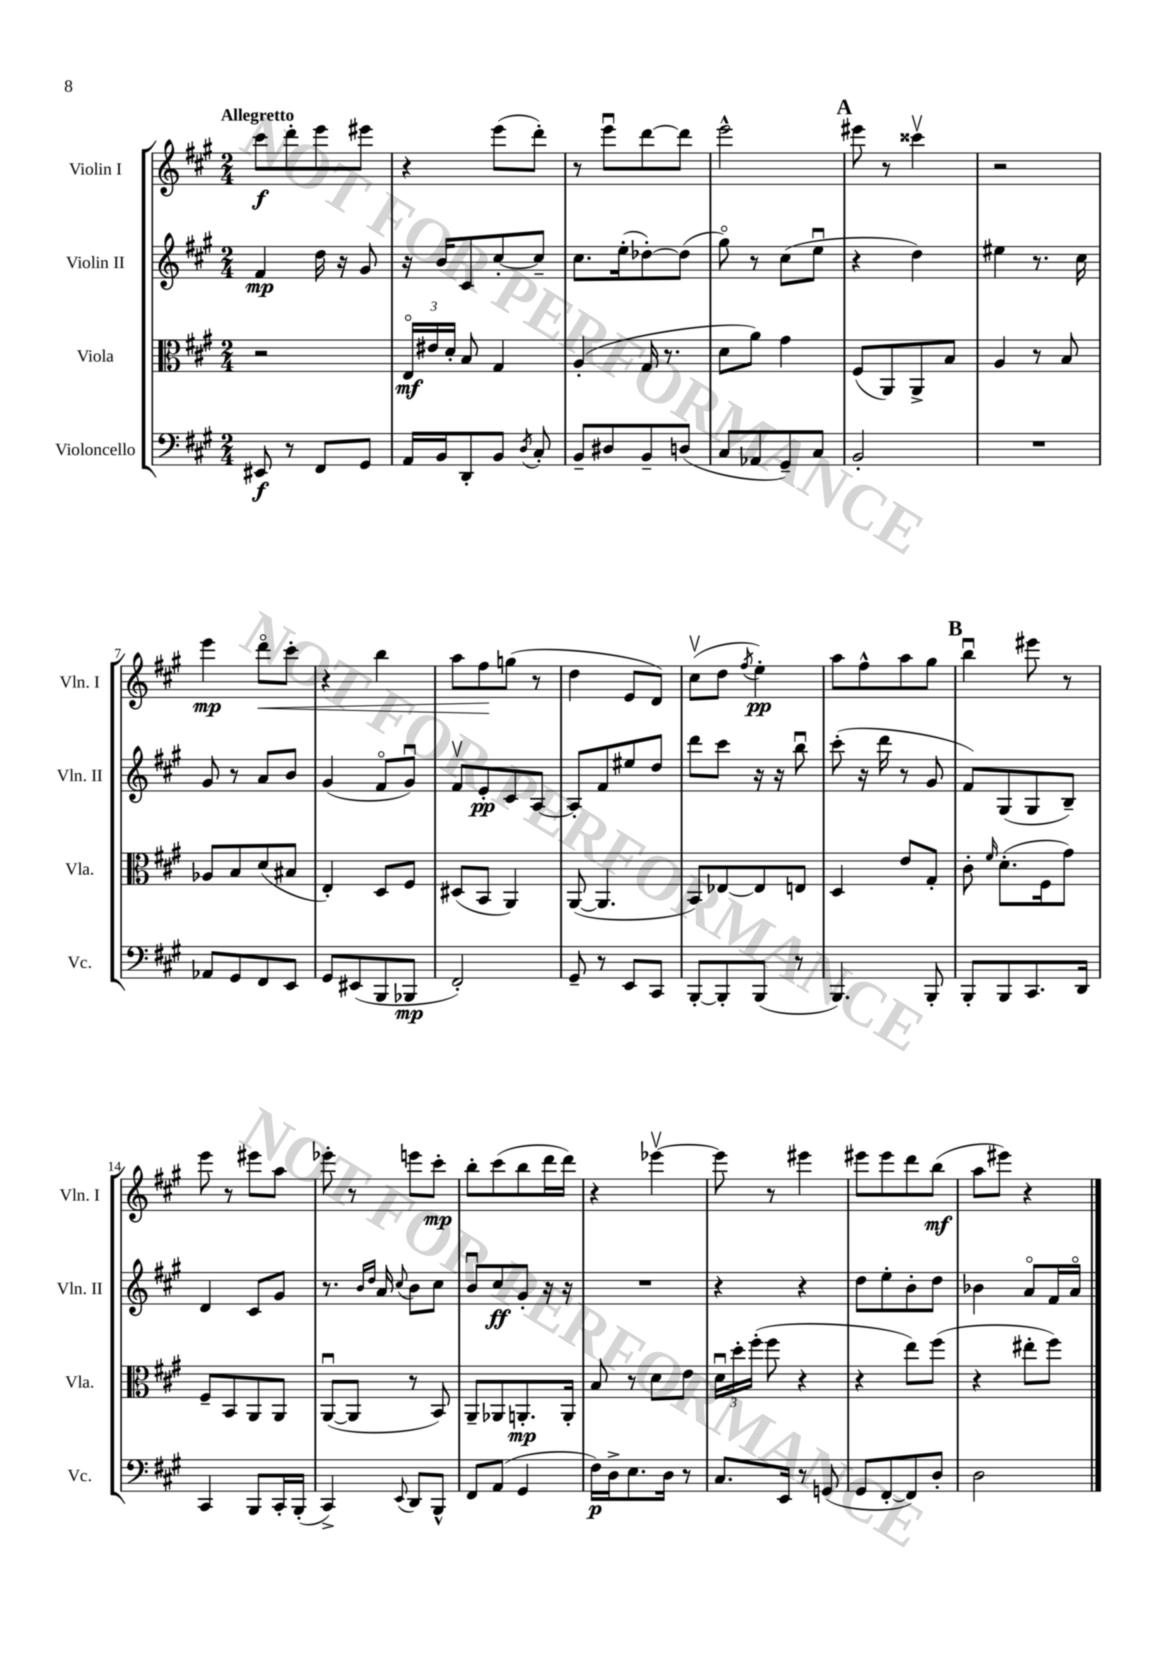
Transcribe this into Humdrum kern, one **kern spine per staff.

**kern	**dynam	**kern	**dynam	**kern	**dynam	**kern	**dynam
*part4	*part4	*part3	*part3	*part2	*part2	*part1	*part1
*staff4	*staff4	*staff3	*staff3	*staff2	*staff2	*staff1	*staff1
*I"Violoncello	*	*I"Viola	*	*I"Violin II	*	*I"Violin I	*
*I'Vc.	*	*I'Vla.	*	*I'Vln. II	*	*I'Vln. I	*
*clefF4	*	*clefC3	*	*clefG2	*	*clefG2	*
*k[f#c#g#]	*	*k[f#c#g#]	*	*k[f#c#g#]	*	*k[f#c#g#]	*
*M2/4	*	*M2/4	*	*M2/4	*	*M2/4	*
=1	=1	=1	=1	=1	=1	=1	=1
!	!	!	!	!	!	!LO:TX:a:B:t=Allegretto	!
8EE#X/	f	2r	.	4f#/	mp	8ccc#\L	f
8r	.	.	.	.	.	8ddd'\	.
8FF#/L	.	.	.	16dd\	.	8eee\	.
.	.	.	.	16r	.	.	.
8GG#/J	.	.	.	8g#/	.	8eee#X\J	.
=2	=2	=2	=2	=2	=2	=2	=2
16AA/LL	.	24E/LL	mf	16r	.	4r	.
.	.	24e#X/	.	.	.	.	.
16BB/J	.	.	.	16b/KL	.	.	.
.	.	24d'/JJ	.	.	.	.	.
8DD'/	.	8B/	.	8c#/	.	.	.
8BB/J	.	4G#/	.	[8cc#'/	.	(8eee\L	.
8qD/	.	.	.	.	.	.	.
8C#'/	.	.	.	8cc#~/J]	.	8ddd'\J)	.
=3	=3	=3	=3	=3	=3	=3	=3
8BB~/L	.	(4A'/	.	8.cc#\L	.	8r	.
8D#X/	.	.	.	.	.	8eeeu\L	.
.	.	.	.	(16ee'\k	.	.	.
8BB~/	.	16G#/	.	[8dd-X'\)	.	[8ddd\	.
.	.	8.r	.	.	.	.	.
(8Dn/J	.	.	.	(8dd-\J]	.	8ddd\J]	.
=4	=4	=4	=4	=4	=4	=4	=4
8C#/L	.	8d\L	.	8gg#\)	.	2eee^^\	.
8AA-X/	.	8a\J)	.	8r	.	.	.
8GG#~/)	.	4g#\	.	(8cc#\L	.	.	.
8C#/J	.	.	.	8eeu\J	.	.	.
!!LO:REH:place=s1:t=A
=5	=5	=5	=5	=5	=5	=5	=5
2BB'/	.	(8F#/L	.	4r	.	8eee#X\	.
.	.	8AA/)	.	.	.	8r	.
.	.	8AA^/	.	4dd\)	.	4ccc##Xv\	.
.	.	8B/J	.	.	.	.	.
=6	=6	=6	=6	=6	=6	=6	=6
2r	.	4A/	.	4ee#X\	.	2r	.
.	.	8r	.	8.r	.	.	.
.	.	8B/	.	.	.	.	.
.	.	.	.	16cc#\	.	.	.
!!LO:LB:g=z
=7	=7	=7	=7	=7	=7	=7	=7
8AA-X/L	.	8A-X/L	.	8g#/	.	4eee\	mp
8GG#/	.	8B/	.	8r	.	.	.
!	!	!	!	!	!	!	!LO:HP:b
8FF#/	.	(8d/	.	8a/L	.	8ddd\L	<
8EE/J	.	8B#X/J	.	8b/J	.	8ccc#'\J	.
=8	=8	=8	=8	=8	=8	=8	=8
8GG#/L	.	4E'/)	.	(4g#/	.	4r	.
(8EE#X/	.	.	.	.	.	.	.
8BBB/	.	8D/L	.	8f#/L	.	4bb\	.
8BBB-X/J	mp	8F#/J	.	8g#u/J)	.	.	.
=9	=9	=9	=9	=9	=9	=9	=9
2FF#'/)	.	(8D#X/L	.	8f#v/L	.	8aa\L	.
.	.	8BB/J	.	8e'/	pp	8ff#\	.
.	.	4AA/)	.	8c#/	.	(8ggn\J	[
.	.	.	.	[8A/J	.	8r	.
=10	=10	=10	=10	=10	=10	=10	=10
8GG#~/	.	([8AA/	.	8A'/L]	.	4dd\	.
8r	.	4.AA/]	.	8f#/	.	.	.
8EE/L	.	.	.	8ee#X/	.	8e/L	.
8CC#/J	.	.	.	8dd/J	.	8d/J)	.
=11	=11	=11	=11	=11	=11	=11	=11
[8BBB'/L	.	8BB/L)	.	8ddd\L	.	(8cc#v\L	.
8BBB'/]	.	[8E-X/	.	8ccc#\J	.	8dd\J	.
.	.	.	.	.	.	8qff#/	.
(8BBB/J	.	8E-/]	.	16r	.	4ee'\)	pp
.	.	.	.	16r	.	.	.
8r	.	8En/J	.	8bbu\	.	.	.
=12	=12	=12	=12	=12	=12	=12	=12
4.BBB/)	.	4D/	.	(8ccc#'\	.	8aa\L	.
.	.	.	.	16r	.	8ff#^^\	.
.	.	.	.	16ddd\	.	.	.
.	.	8e/L	.	8r	.	8aa\	.
8BBB'/	.	8G#'/J	.	8g#/	.	8gg#\J	.
!!LO:REH:place=s1:t=B
=13	=13	=13	=13	=13	=13	=13	=13
8BBB'/L	.	8c#'\	.	8f#/L)	.	4bbu\	.
.	.	16qqf#/	.	.	.	.	.
8BBB/	.	(8.d'\L	.	(8G#/	.	.	.
8.CC#/	.	.	.	8G#/	.	8eee#X\	.
.	.	16F#\k	.	.	.	.	.
.	.	8g#\J)	.	8B~/J)	.	8r	.
16DD/Jk	.	.	.	.	.	.	.
!!LO:LB:g=z
=14	=14	=14	=14	=14	=14	=14	=14
4CC#/	.	8F#~/L	.	4d/	.	8eee\	.
.	.	8BB/	.	.	.	8r	.
8BBB/L	.	8AA/	.	8c#/L	.	8eee#X\L	.
16CC#'/L	.	8AA/J	.	8g#/J	.	8aa\J	.
(16BBB'/JJ	.	.	.	.	.	.	.
=15	=15	=15	=15	=15	=15	=15	=15
4CC#^/)	.	([8AAu/L	.	8.r	.	8eee-X'\	.
.	.	8AA/J]	.	.	.	8r	.
.	.	.	.	16qqb/LL	.	.	.
.	.	.	.	16qqdd/JJ	.	.	.
.	.	.	.	16a/	.	.	.
8qqEE/	.	.	.	8qqcc#/	.	.	.
8DD/L	.	8r	.	8b\L	.	8eeen\L	.
8BBB^^/J	.	8BB/)	.	8cc#\J	.	8ccc#'\J	mp
=16	=16	=16	=16	=16	=16	=16	=16
8FF#/L	.	8AA~/L	.	8bu/L	.	8bb'\L	.
(8AA/J	.	8AA-X/	.	8cc#/	ff	(8ccc#\	.
4GG#/	.	8.AAn'/	mp	8g#'/J	.	8bb\	.
.	.	.	.	16r	.	16ddd\L	.
.	.	16AA'/Jk	.	16r	.	16ddd\JJ)	.
=17	=17	=17	=17	=17	=17	=17	=17
16F#\LL)	p	8B/	.	2r	.	4r	.
16D^\J	.	.	.	.	.	.	.
8.E\	.	8r	.	.	.	.	.
.	.	8d\L	.	.	.	[4eee-Xv\	.
16D\Jk	.	.	.	.	.	.	.
8r	.	8e\J	.	.	.	.	.
=18	=18	=18	=18	=18	=18	=18	=18
8.C#/L	.	24du\LL	.	4r	.	8eee-\]	.
.	.	24dd'\	.	.	.	.	.
.	.	(24ff#'\JJ	.	.	.	.	.
.	.	8ff#\	.	.	.	8r	.
16EE/Jk	.	.	.	.	.	.	.
8r	.	4r	.	4r	.	4eee#X\	.
(8GGn/	.	.	.	.	.	.	.
=19	=19	=19	=19	=19	=19	=19	=19
8GG#/L	.	4r	.	8dd\L	.	8eee#X\L	.
[8FF#'/	.	.	.	8ee'\	.	8eee#\	.
8FF#/])	.	8ee\L)	.	8b'\	.	8ddd\	.
8D'/J	.	(8ff#\J	.	8dd\J	.	(8bb\J	mf
=20	=20	=20	=20	=20	=20	=20	=20
2D\	.	4r	.	4b-X\	.	8aa\L	.
.	.	.	.	.	.	8eee#X\J)	.
.	.	8ee#X'\L	.	8a/L	.	4r	.
.	.	8ff#\J)	.	16f#/L	.	.	.
.	.	.	.	16a/JJ	.	.	.
==	==	==	==	==	==	==	==
*-	*-	*-	*-	*-	*-	*-	*-
